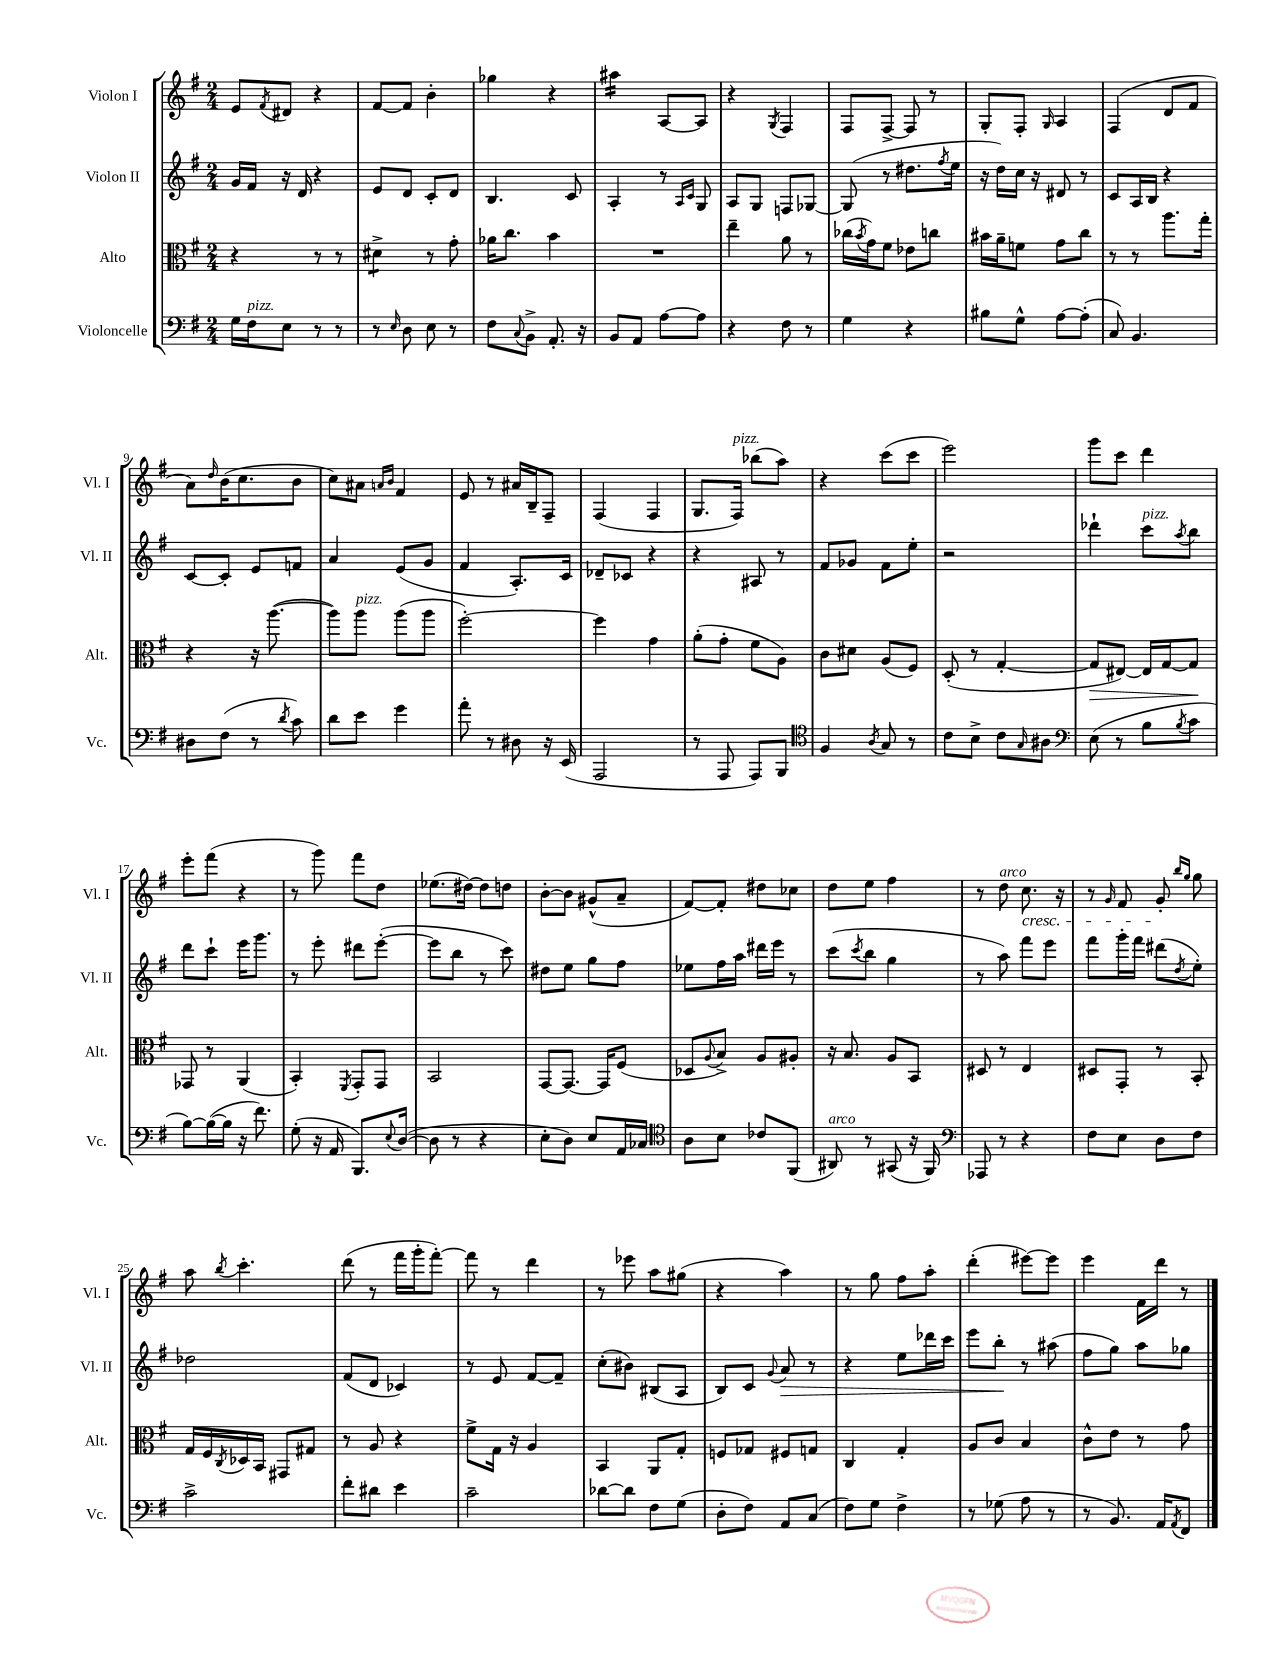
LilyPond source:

<<
\new StaffGroup <<
\new Staff = "s0" \with { instrumentName = "Violon I" shortInstrumentName = "Vl. I" } {
    \clef treble \key g \major \numericTimeSignature \time 2/4
    e'8 \acciaccatura { fis'8 } dis'8 r4 |
    fis'8~ fis'8 b'4-. |
    ges''4 r4 |
    ais''4:16 a8~ a8 |
    r4 \acciaccatura { g8 } fis4 |
    fis8 fis8~-> fis8 r8 |
    g8-. fis8-. \grace { g16 } a4 |
    fis4( d'8 fis'8 |
    a'8) \grace { d''16 } b'16( c''8. b'8 |
    c''8) ais'8 \grace { a'16 b'16 } fis'4 |
    e'8 r8 ais'16 b16-- fis8-- |
    fis4( fis4 |
    g8. fis16^\markup { \italic "pizz." }) bes''8( a''8) |
    r4 c'''8( c'''8 |
    e'''2) |
    g'''8 c'''8 d'''4 |
    e'''8-. fis'''8( r4 |
    r8 g'''8) fis'''8 d''8 |
    ees''8.( dis''16~) dis''8 d''8 |
    b'8~-. b'8 gis'8-^( a'8-- |
    fis'8~) fis'8-. dis''8 ces''8 |
    d''8 e''8 fis''4 |
    r8 d''8^\markup { \italic "arco" } c''8.\cresc r16 |
    r8 \grace { g'16 } fis'8 g'8-.\! \grace { b''16 g''16 } g''8 |
    a''8 \acciaccatura { b''8 } c'''4.-. |
    d'''8( r8 fis'''16 g'''16-. fis'''8~-.) |
    fis'''8 r8 d'''4 |
    r8 ees'''8 a''8 gis''8( |
    r4 a''4) |
    r8 g''8 fis''8 a''8-. |
    d'''4-.( eis'''8~) eis'''8 |
    e'''4 fis'16 d'''16 r8 \bar "|." |
}
\new Staff = "s1" \with { instrumentName = "Violon II" shortInstrumentName = "Vl. II" } {
    \clef treble \key g \major \numericTimeSignature \time 2/4
    g'16 fis'16 r16 d'16 r4 |
    e'8 d'8 c'8-. d'8 |
    b4. c'8 |
    a4-. r8 \grace { a16 c'16 } g8 |
    a8 g8 f8 ges8~ |
    ges8( r8 dis''8. \acciaccatura { fis''8 } e''16 |
    r16 d''16) c''16 r16 dis'8 r8 |
    c'8 a16 b16 r4 |
    c'8~ c'8-. e'8 f'8 |
    a'4 e'8( g'8 |
    fis'4 a8.-.) c'16 |
    des'8-- ces'8 r4 |
    r4 ais8 r8 |
    fis'8 ges'8 fis'8 e''8-. |
    r2 |
    des'''4-! c'''8^\markup { \italic "pizz." } \acciaccatura { a''8 } b''8 |
    d'''8 c'''8-! e'''16 g'''8. |
    r8 e'''8-. dis'''8 e'''8~-.( |
    e'''8 b''8 r8 c'''8) |
    dis''8 e''8 g''8 fis''8 |
    ees''8 fis''16 a''16 dis'''16 e'''16 r8 |
    c'''8( \acciaccatura { c'''8 } b''8 g''4 |
    r8 a''8) fis'''8 e'''8 |
    fis'''8 g'''16-. fis'''16 dis'''8( \acciaccatura { d''8 } e''8-.) |
    des''2 |
    fis'8( d'8 ces'4) |
    r8 e'8 fis'8~ fis'8-- |
    c''8-.( bis'8) bis8( a8 |
    b8) c'8 \appoggiatura { g'8 } a'8\> r8 |
    r4 e''8 des'''16 c'''16 |
    e'''8 b''8-.\! r8 ais''8( |
    fis''8 g''8) a''8 ges''8 \bar "|." |
}
\new Staff = "s2" \with { instrumentName = "Alto" shortInstrumentName = "Alt." } {
    \clef alto \key g \major \numericTimeSignature \time 2/4
    r4 r8 r8 |
    dis'4:8-> r8 g'8-. |
    aes'16 c''8. b'4 |
    R2 |
    e''4-- a'8 r8 |
    ces''16( \acciaccatura { b'8 } g'16) fis'8 ees'8 c''8 |
    bis'16 a'16-- f'8 g'8 c''8 |
    r8 r8 a''8. g''16-. |
    r4 r16 a''8.~( |
    a''8) a''8^\markup { \italic "pizz." } a''8( a''8 |
    fis''2~-.) |
    fis''4 g'4 |
    a'8-.( g'8-. fis'8 a8) |
    c'8 dis'8 a8( fis8) |
    d8-.( r8 g4~-. |
    g8\> eis8~) eis16 g16~ g8\! |
    ges,8 r8 a,4( |
    b,4-.) \acciaccatura { fis,8 } g,8-. g,8 |
    b,2 |
    g,8~ g,8.~ g,16 fis8( |
    des8 \appoggiatura { a8 } b8->) a8 ais8-. |
    r16 b8. a8 b,8 |
    dis8 r8 e4 |
    dis8 g,8-. r8 b,8-. |
    g16 fis16 \acciaccatura { c8 } des16 b,16 gis,8 gis8 |
    r8 a8 r4 |
    fis'8-> g16 r16 a4 |
    b,4 a,8 g8-. |
    f8 ges8 fis8 g8 |
    c4 g4-. |
    a8 c'8 b4 |
    c'8-^ e'8 r8 g'8 \bar "|." |
}
\new Staff = "s3" \with { instrumentName = "Violoncelle" shortInstrumentName = "Vc." } {
    \clef bass \key g \major \numericTimeSignature \time 2/4
    g16 fis16^\markup { \italic "pizz." } e8 r8 r8 |
    r8 \grace { e16 } d8 e8 r8 |
    fis8 \appoggiatura { c8 } b,8-> a,8.-. r16 |
    b,8 a,8 a8~ a8 |
    r4 fis8 r8 |
    g4 r4 |
    bis8 g8-^ a8~ a8-.( |
    c8) b,4. |
    dis8 fis8( r8 \acciaccatura { d'8 } c'8) |
    d'8 e'8 g'4 |
    a'8-. r8 dis8 r16 e,16( |
    a,,2 |
    r8 a,,8 a,,8) b,,8 |
    \clef tenor fis4 \acciaccatura { a8 } g8 r8 |
    c'8 b8-> c'8 \grace { g16 } ais8 |
    \clef bass e8( r8 b8 \acciaccatura { b8 } c'8 |
    b8~) b16~( b16 r16 fis'8.) |
    g8-.( r16 a,16 b,,8.) \appoggiatura { e8 } d16~( |
    d8 r8 r4 |
    e8-. d8) e8 a,16 ces16 |
    \clef tenor a8 b8 ces'8 fis,8( |
    ais,8^\markup { \italic "arco" }) r8 gis,8( r16 fis,16) |
    \clef bass aes,,8 r8 r4 |
    fis8 e8 d8 fis8 |
    c'2-> |
    fis'8-. dis'8 e'4 |
    c'2-- |
    des'8~ des'8 fis8 g8( |
    d8-. fis8) a,8 c8( |
    fis8) g8 fis4-> |
    r8 ges8( a8 r8 |
    r8 b,8.) a,16 \acciaccatura { a,8 } fis,8 \bar "|." |
}
>>
>>
